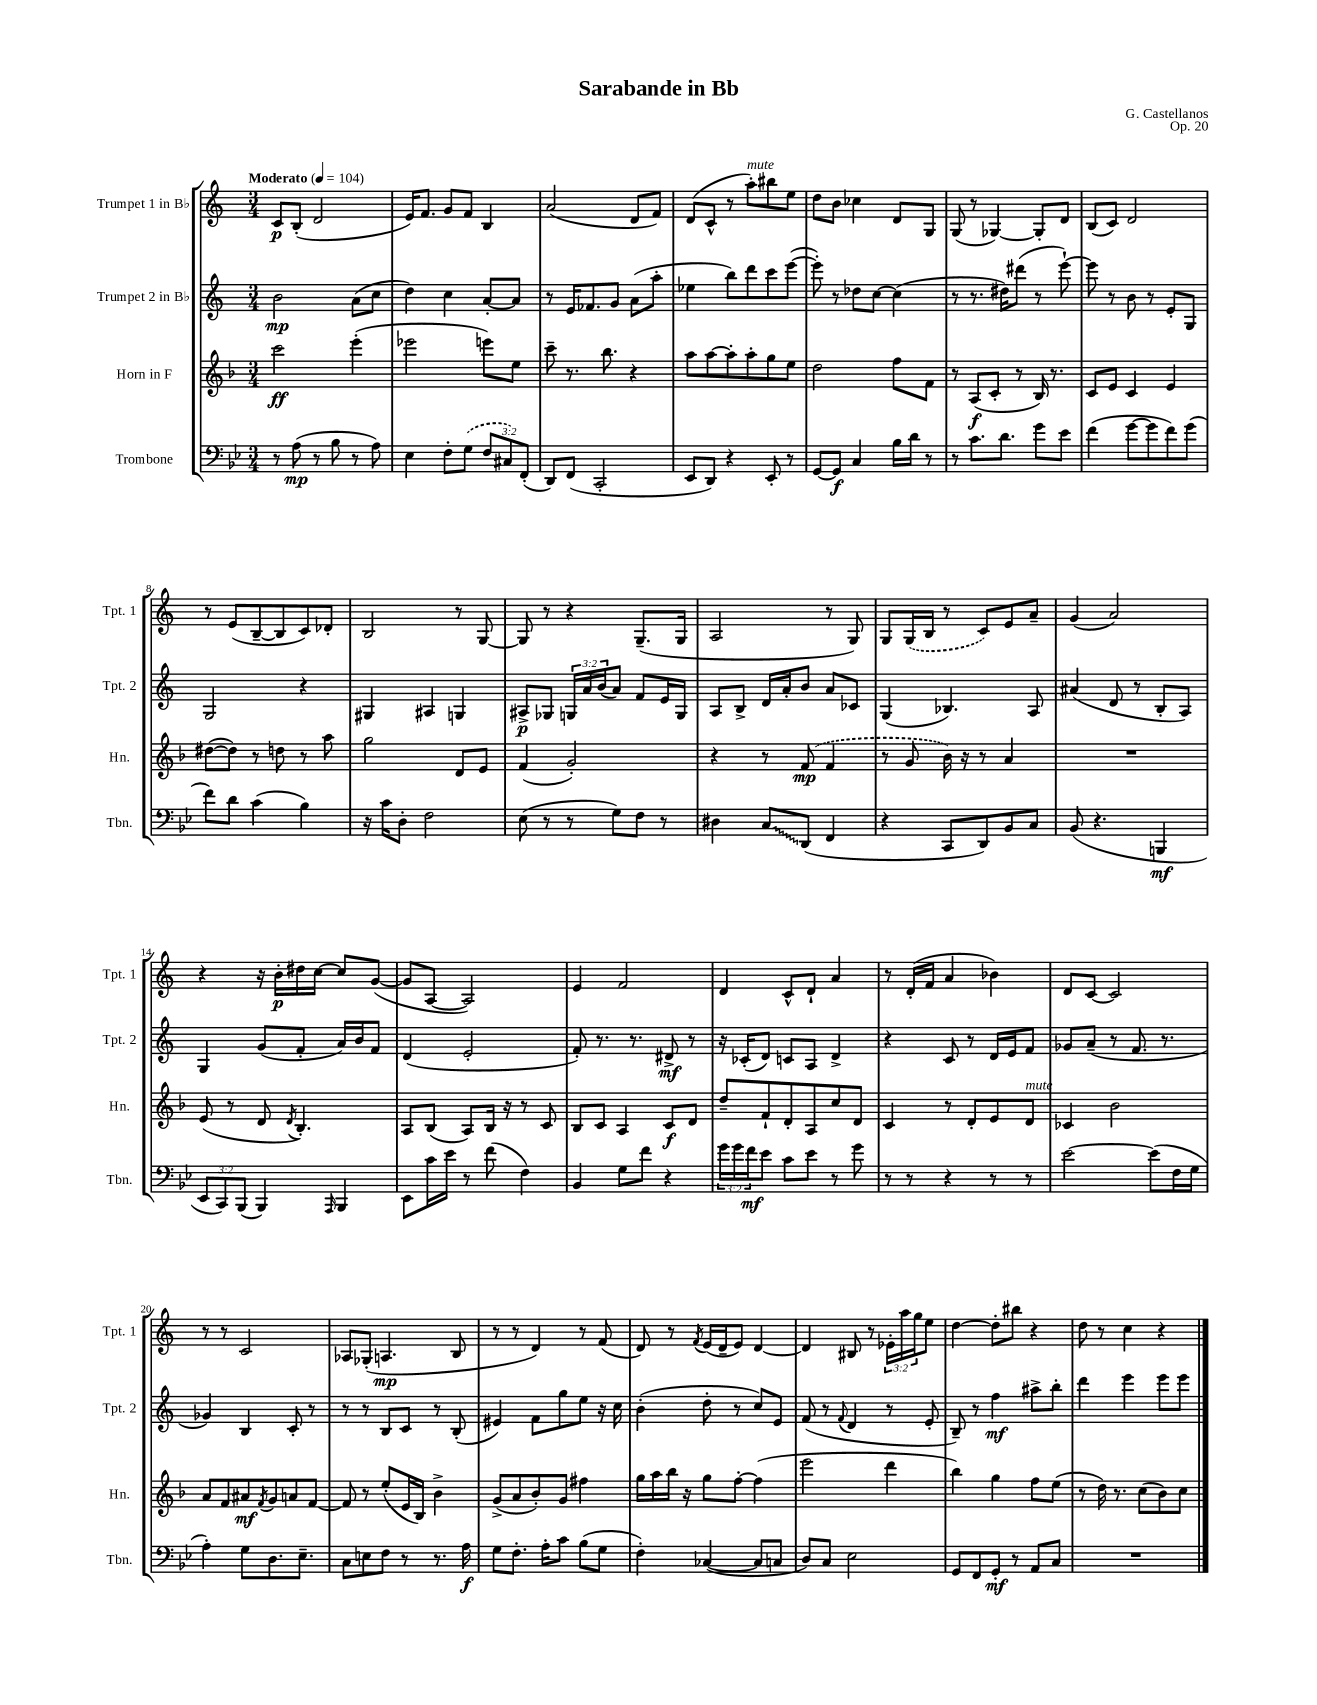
\header { title = "Sarabande in Bb" composer = "G. Castellanos" opus = "Op. 20" }
<<
\new StaffGroup <<
\new Staff = "s0" \with { instrumentName = "Trumpet 1 in Bb" shortInstrumentName = "Tpt. 1" } {
    \clef treble \key c \major \numericTimeSignature \time 3/4 \override Staff.TupletNumber.text = #tuplet-number::calc-fraction-text \tempo "Moderato" 4 = 104
    c'8\p b8-.( d'2 |
    e'16) f'8. g'8 f'8 b4 |
    a'2( d'8 f'8) |
    d'8( c'8-^ r8 a''8-.^\markup { \italic "mute" }) bis''8 e''8 |
    d''8 b'8 ces''4 d'8 g8 |
    g8( r8 ges4~) ges8-. d'8 |
    b8( c'8) d'2 |
    r8 e'8( b8~-- b8 c'8) des'8-. |
    b2 r8 g8~ |
    g8 r8 r4 g8.--( g16 |
    a2 r8 g8) |
    g8 \once \slurDashed g16( b16 r8 c'8) e'8 a'8-- |
    g'4( a'2) |
    r4 r16 b'16-.\p dis''16 c''16~ c''8 g'8~( |
    g'8 a8~ a2) |
    e'4 f'2 |
    d'4 c'8-^ d'8-! a'4 |
    r8 d'16-.( f'16 a'4 bes'4) |
    d'8 c'8~ c'2 |
    r8 r8 c'2 |
    aes8 ges8-.( a4.\mp b8 |
    r8 r8 d'4) r8 f'8( |
    d'8) r8 \acciaccatura { f'8 } e'16( d'16-- e'8) d'4~ |
    d'4 bis8 r8 \tuplet 3/2 { ees'16-. a''16 g''16 } e''8 |
    d''4~ d''8-. bis''8 r4 |
    d''8 r8 c''4 r4 \bar "|." |
}
\new Staff = "s1" \with { instrumentName = "Trumpet 2 in Bb" shortInstrumentName = "Tpt. 2" } {
    \clef treble \key c \major \numericTimeSignature \time 3/4 \override Staff.TupletNumber.text = #tuplet-number::calc-fraction-text
    b'2\mp a'8( c''8 |
    d''4) c''4 a'8~-. a'8 |
    r8 e'16 fes'8. g'8 a'8( a''8-. |
    ees''4 b''8) d'''8 c'''8 e'''8~( |
    e'''8-.) r8 des''8 c''8~ c''4( |
    r8 r8. dis''16) dis'''8( r8 e'''8~-!) |
    e'''8 r8 b'8 r8 e'8-. g8 |
    g2 r4 |
    gis4 ais4 g4 |
    ais8->\p ges8 \tuplet 3/2 { g16 a'16 b'16( } a'8) f'8 e'16 g16 |
    a8 b8-> d'16 a'16-. b'8 a'8 ces'8 |
    g4( bes4.) a8 |
    ais'4( d'8 r8 b8-. a8) |
    g4 g'8( f'8-. a'16) b'16 f'8 |
    d'4( e'2-. |
    f'8-.) r8. r8. dis'8->\mf r8 |
    r16 ces'16-.( d'8) c'8 a8 d'4-> |
    r4 c'8 r8 d'16 e'16 f'8 |
    ges'8 a'8--( r8 f'8. r8. |
    ges'4) b4 c'8-. r8 |
    r8 r8 b8 c'8 r8 b8-.( |
    eis'4) f'8 g''8 e''8 r16 c''16 |
    b'4-.( d''8-. r8 c''8) e'8 |
    f'8( r8 \appoggiatura { f'8 } d'4 r8 e'8-. |
    b8--) r8 f''4\mf ais''8-> b''8-. |
    d'''4 e'''4 e'''8 e'''8 \bar "|." |
}
\new Staff = "s2" \with { instrumentName = "Horn in F" shortInstrumentName = "Hn." } {
    \clef treble \key f \major \numericTimeSignature \time 3/4
    c'''2\ff e'''4-.( |
    ees'''2 e'''8) e''8 |
    c'''8-- r8. bes''8. r4 |
    a''8 a''8~ a''8-. a''8-. g''8 e''8 |
    d''2 f''8 f'8 |
    r8 a8\f( c'8-. r8 bes16) r8. |
    c'8 e'8 c'4 e'4 |
    dis''8~( dis''8) r8 d''8 r8 a''8 |
    g''2 d'8 e'8 |
    f'4( g'2-.) |
    r4 r8 \once \slurDashed f'8\mp( f'4 |
    r8 g'8 bes'16) r16 r8 a'4 |
    R2. |
    e'8( r8 d'8 \acciaccatura { d'8 } bes4.-.) |
    a8 bes8( a8) bes16 r16 r8 c'8 |
    bes8 c'8 a4 c'8\f d'8 |
    d''8-- f'8-! d'8-. a8 c''8 d'8 |
    c'4 r8 d'8-. e'8 d'8^\markup { \italic "mute" } |
    ces'4 bes'2 |
    a'8 f'8 ais'8\mf \acciaccatura { f'8 } g'8 a'8 f'8~ |
    f'8 r8 e''8-.( e'16 bes16) bes'4-> |
    g'8->( a'8 bes'8-.) g'8 fis''4 |
    g''16 a''16 bes''16 r16 g''8 f''8~-. f''4( |
    e'''2 d'''4 |
    bes''4) g''4 f''8 e''8( |
    r8 d''16) r8. c''8( bes'8) c''8 \bar "|." |
}
\new Staff = "s3" \with { instrumentName = "Trombone" shortInstrumentName = "Tbn." } {
    \clef bass \key bes \major \numericTimeSignature \time 3/4 \override Staff.TupletNumber.text = #tuplet-number::calc-fraction-text
    r8 a8\mp( r8 bes8 r8 a8) |
    ees4 f8-. \once \slurDashed g8( \tuplet 3/2 { f8 cis8) f,8-.( } |
    d,8) f,8( c,2-. |
    ees,8 d,8) r4 ees,8-. r8 |
    g,8~ g,8\f c4 bes16 d'16 r8 |
    r8 c'8. d'8. g'8 ees'8 |
    f'4( g'8~ g'8 f'8) g'8( |
    f'8) d'8 c'4( bes4) |
    r16 c'16 d8-. f2 |
    ees8( r8 r8 g8) f8 r8 |
    dis4 \once \override Glissando.style = #'zigzag c8\glissando d,8( f,4 |
    r4 c,8 d,8) bes,8 c8 |
    bes,8( r4. b,,4\mf |
    \tuplet 3/2 { ees,8 c,8) bes,,8( } bes,,4) \grace { a,,16 } bes,,4 |
    ees,8 c'16 ees'16 r8 f'8( f4) |
    bes,4 g8 f'8 r4 |
    \tuplet 3/2 { g'16 g'16 f'16\mf } ees'8 c'8 ees'8 r8 g'8 |
    r8 r8 r4 r8 r8 |
    ees'2~ ees'8( f16 g16 |
    a4-.) g8 d8. ees8.-- |
    c8 e8 f8 r8 r8. a16\f |
    g8 f8.-. a16-. c'8 bes8( g8 |
    f4-.) ces4~( ces8 c8 |
    d8) c8 ees2 |
    g,8 f,8 g,8-.\mf r8 a,8 c8 |
    R2. \bar "|." |
}
>>
>>
